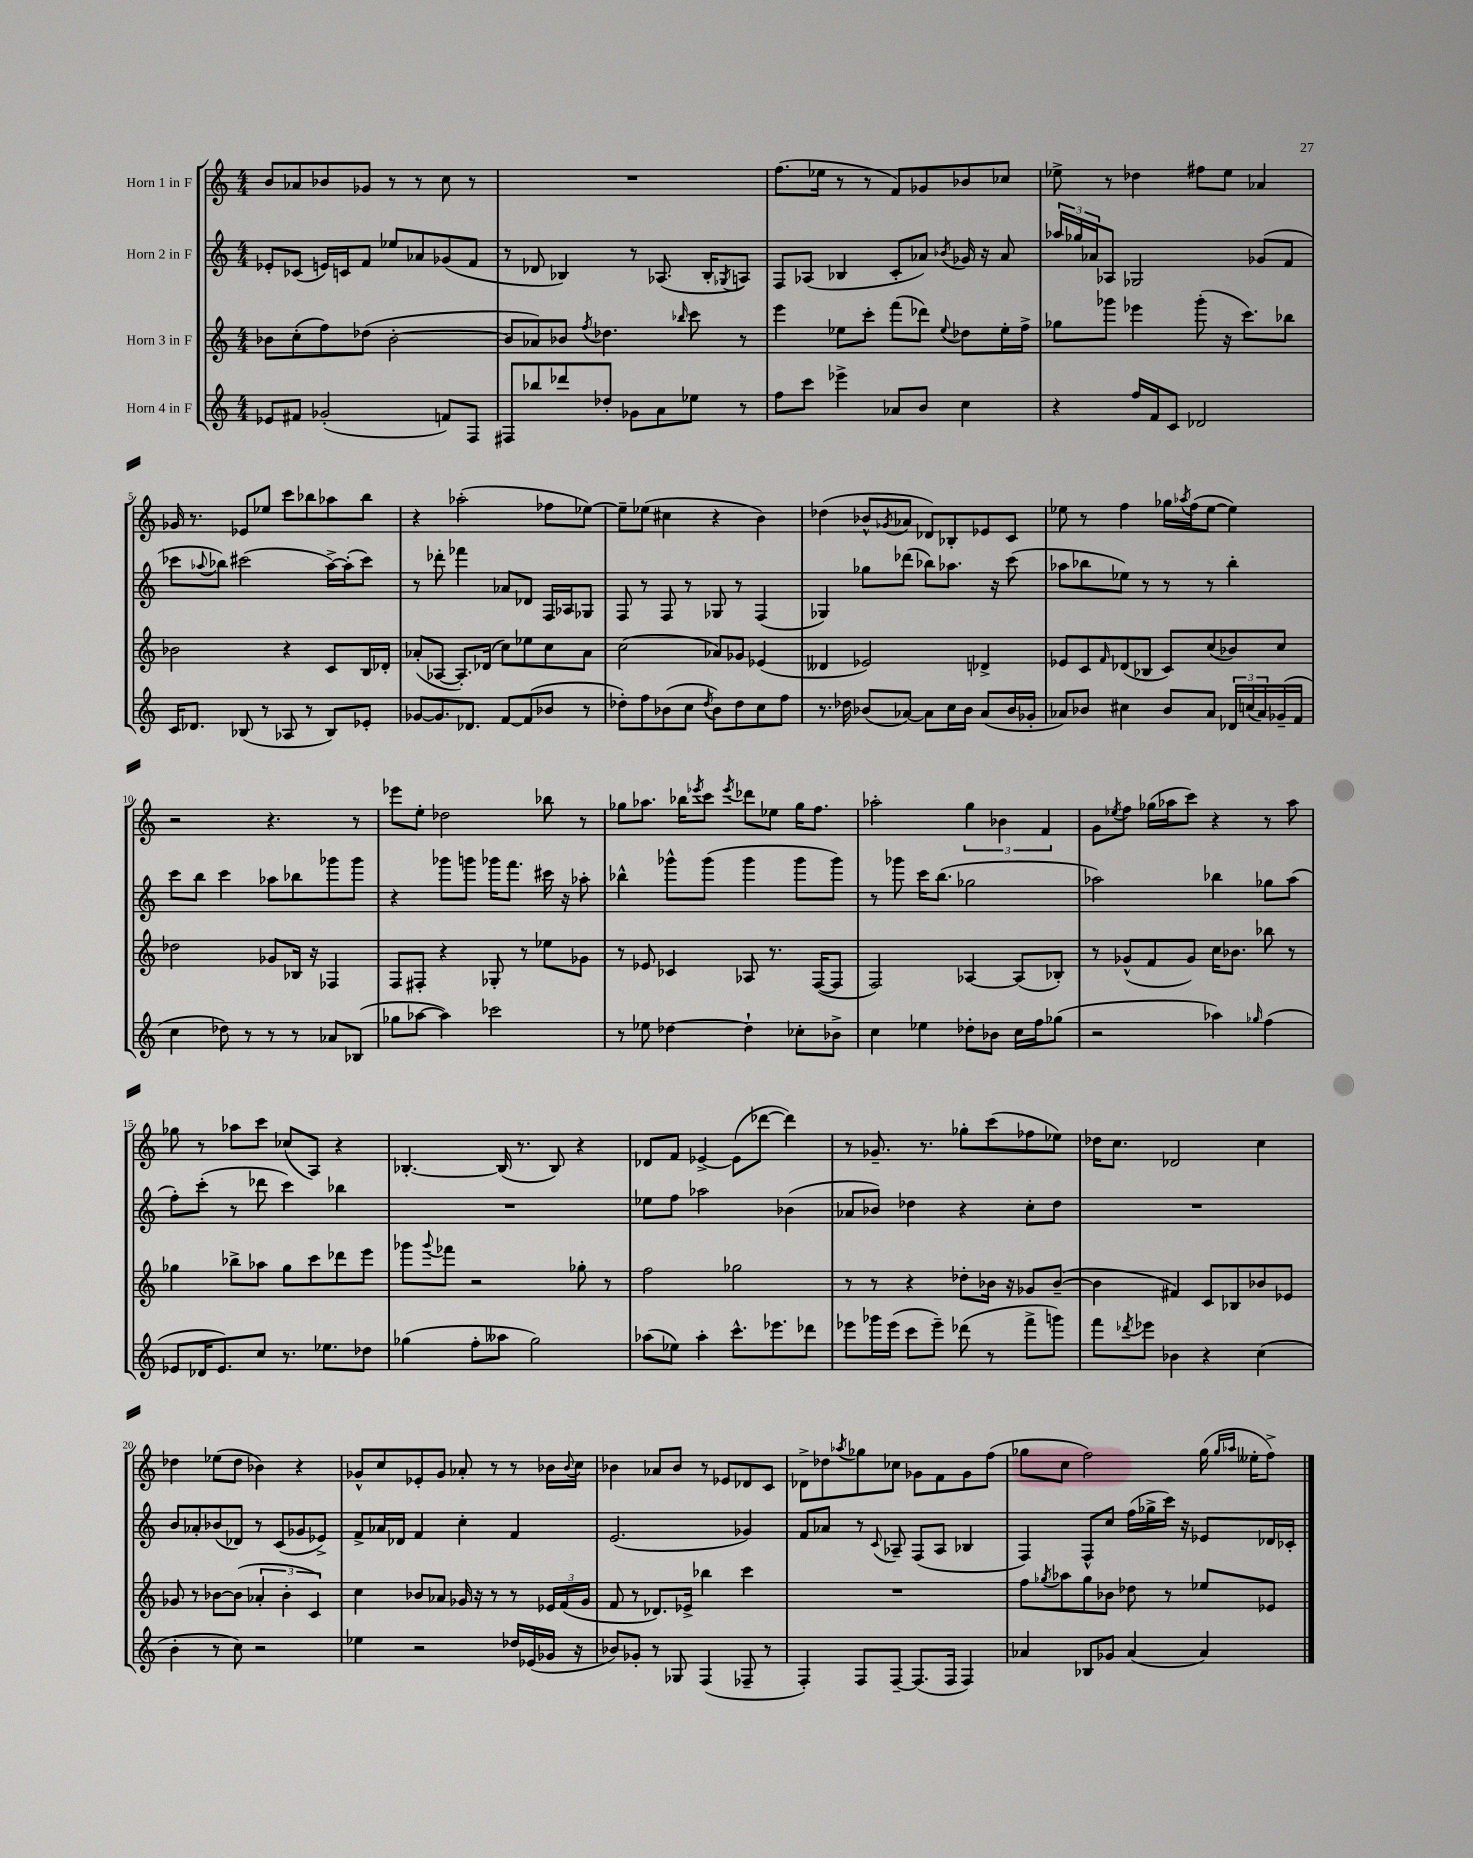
<<
\new StaffGroup <<
\new Staff = "s0" \with { instrumentName = "Horn 1 in F" } {
    \clef treble \key c \major \numericTimeSignature \time 4/4
    b'8 aes'8 bes'8 ges'8 r8 r8 c''8 r8 |
    R1 |
    f''8.( ees''16 r8 r8 f'8) ges'8 bes'8 ces''8 |
    ees''8-> r8 des''4 fis''8 ees''8 aes'4 |
    ges'16 r8. ees'8 ees''8 c'''8 bes''8 aes''8 bes''8 |
    r4 aes''2-.( fes''8 ees''8~) |
    ees''8-- ees''8( cis''4 r4 b'4) |
    des''4( bes'8-^ \acciaccatura { ges'8 } aes'8 des'8) bes8-. ees'8 c'8 |
    ees''8 r8 f''4 ges''16 \acciaccatura { aes''8 } f''16( ees''8~ ees''4) |
    r2 r4. r8 |
    ees'''8 e''8-. des''2 bes''8 r8 |
    ges''8 aes''8. bes''16 \acciaccatura { ees'''8 } c'''8 \acciaccatura { ees'''8 } des'''8 ees''8 ges''16 f''8. |
    aes''2-. \tuplet 3/2 { g''4 bes'4 f'4 } |
    g'8 \acciaccatura { ees''8 } f''8 ges''16( aes''16 c'''8) r4 r8 aes''8 |
    ges''8 r8 aes''8 c'''8 ces''8( a8) r4 |
    bes4.~-. bes16( r8. bes8) r4 |
    des'8 f'8 ees'4~-> ees'8( des'''8~ des'''4) |
    r8 ges'8.-- r8. ges''8-. c'''8( fes''8 ees''8) |
    des''16 c''8. des'2 c''4 |
    des''4 ees''8( des''8 bes'4) r4 |
    ges'8-^ c''8 ees'8-. ges'8 aes'8-. r8 r8 bes'16 \appoggiatura { bes'8 } c''16 |
    bes'4 aes'8 bes'8 r8 ees'8 des'8 c'8 |
    des'8-> des''8 \acciaccatura { aes''8 } ges''8 ces''8 ges'8 f'8 ges'8 f''8( |
    ges''8 c''8 f''2) ges''16( \grace { ges''16 aes''16 } eeses''16-. f''8->) \bar "|." |
}
\new Staff = "s1" \with { instrumentName = "Horn 2 in F" } {
    \clef treble \key c \major \numericTimeSignature \time 4/4
    ees'8-. ces'8( e'16) c'16 f'8 ees''8 aes'8 ges'8( f'8 |
    r8 des'8 bes4) r8 aes8.( bes16-. \acciaccatura { ges8 } a8) |
    f8 aes8( bes4 c'8-. aes'8) \acciaccatura { bes'8 } ges'16 r16 aes'8 |
    \tuplet 3/2 { aes''16 ges''16 aes'16 } aes8 ges2 ges'8( f'8 |
    ces'''8 \appoggiatura { aes''8 } bes''8) cis'''2( aes''16~->) aes''16-.( cis'''8) |
    r8 des'''8-. fes'''4 aes'8 des'8 f16 aes16 ges8 |
    f8 r8 f8 r8 ges8 r8 f4( |
    ges4) ges''8 des'''8( bes''8) aes''8. r16 c'''8( |
    aes''8 bes''8 ees''8) r8 r8 r8 bes''4-. |
    c'''8 b''8 c'''4 aes''8 bes''8 ges'''8 ges'''8 |
    r4 ges'''8 g'''8 ges'''16 f'''8. cis'''16 r16 aes''8-. |
    bes''4-^ ges'''8-^ ges'''8( ges'''4 ges'''8 ges'''8) |
    r8 ges'''8 c'''16 b''8.( ges''2 |
    aes''2) bes''4 ges''8 aes''8( |
    f''8-.) c'''8-.( r8 des'''8 c'''4) bes''4 |
    R1 |
    ees''8 f''8 aes''2 bes'4( |
    aes'8 bes'8) des''4 r4 c''8-. des''8 |
    R1 |
    b'8 aes'8-. bes'8( des'8) r8 c'8( ges'8 ees'8->) |
    f'8-> aes'16 des'16 f'4 c''4-. f'4 |
    e'2.( ges'4) |
    f'8 aes'8 r8 \appoggiatura { c'8 } aes8-- f8( aes8 bes4 |
    f4) f8-^ c''8 f''16( ges''16-> c'''16) r16 ees'8 des'16 ces'16-. \bar "|." |
}
\new Staff = "s2" \with { instrumentName = "Horn 3 in F" } {
    \clef treble \key c \major \numericTimeSignature \time 4/4
    bes'8 c''8-.( f''8) des''8( bes'2~-. |
    bes'8 aes'8) bes'8 \acciaccatura { f''8 } des''4. \grace { bes''16 } c'''8 r8 |
    e'''4 ees''8 c'''8-. f'''8( des'''8) \appoggiatura { ees''8 } des''8 ees''16-. f''16-> |
    ges''8 ges'''8 ees'''4 ges'''8-.( r16 c'''8.) bes''8 |
    bes'2 r4 c'8 b16 des'16-. |
    aes'8-.( aes8~ aes8.-.) des'16( c''8) ees''8 c''8 aes'8 |
    c''2( aes'8) ges'8 ees'4( |
    deses'4 ees'2) des'4-> |
    ees'8 c'8 \grace { f'16 } des'8( bes8 c'8) c''8( bes'8) c''8 |
    des''2 ges'8 bes16 r16 fes4 |
    f8 fis8-. r4 ges8-. r8 ees''8 ges'8 |
    r8 ees'8 ces'4 aes8 r8. f16~( f8 |
    f2) aes4~ aes8( bes8-.) |
    r8 ges'8-^( f'8 ges'8) c''16 bes'8. bes''8 r8 |
    ges''4 bes''8-> aes''8 ges''8 c'''8 des'''8 e'''8 |
    ges'''8 \appoggiatura { ges'''8 } fes'''8 r2 ges''8-. r8 |
    f''2 ges''2 |
    r8 r8 r4 des''8-. bes'16 r16 ges'8 bes'8~--( |
    bes'4 fis'4) c'8 bes8 bes'8 ees'8 |
    ges'8 r8 bes'8~ bes'8( \tuplet 3/2 { aes'4-. bes'4-. c'4) } |
    c''4 bes'8 aes'8 ges'16 r16 r8 r8 \tuplet 3/2 { ees'16 f'16( ges'16 } |
    f'8 r8 des'8.) ees'16-> bes''4 c'''4 |
    R1 |
    f''8 \acciaccatura { ges''8 } aes''8 ges''8 bes'8 des''8 r8 ees''8 ees'8 \bar "|." |
}
\new Staff = "s3" \with { instrumentName = "Horn 4 in F" } {
    \clef treble \key c \major \numericTimeSignature \time 4/4
    ees'8 fis'8 ges'2-.( f'8) f8 |
    fis8 bes''8 des'''8 des''8-. ges'8 a'8 ees''8 r8 |
    f''8 c'''8 ees'''4-> aes'8 b'8 c''4 |
    r4 f''16 f'16 c'8 des'2 |
    c'16 des'8. bes8( r8 aes8 r8 bes8) ees'8-. |
    ges'8~ ges'8. des'8. f'8~ f'8( bes'8 r8 |
    des''8-.) f''8 bes'8( c''8 \acciaccatura { des''8 } bes'8) des''8 c''8 f''8 |
    r8. des''16 bes'8( aes'8~) aes'8 c''16 bes'16 aes'8( bes'16 ges'16-. |
    aes'8) bes'8 cis''4 bes'8 aes'8 \tuplet 3/2 { des'16 c''16( aes'16) } ges'16--( f'16 |
    c''4 des''8) r8 r8 r8 aes'8 bes8( |
    ges''8 aes''8~ aes''4) ces'''2 |
    r8 ees''8 des''4~ des''4-! ces''8-. bes'8-> |
    c''4 ees''4 des''8-. bes'8 c''16 f''16 ges''8( |
    r2 aes''4) \grace { ges''16 } f''4( |
    ees'8 des'16 ees'8.) c''8 r8. ees''8. des''8 |
    ges''4( f''8-. aeses''8 ges''2) |
    aes''8( ees''8) aes''4-. c'''8.-^ ees'''8. des'''8 |
    ees'''8 ges'''16 ees'''16( c'''8 ees'''8--) des'''8( r8 f'''8-> g'''8) |
    f'''8 \acciaccatura { des'''8 } ees'''8 bes'4 r4 c''4( |
    b'4-. r8 c''8) r2 |
    ees''4 r2 des''16 ees'16( ges'16 r16 |
    bes'8) ges'8-. r8 ges8 f4( fes8-- r8 |
    f4-.) f8 f8~-- f8.( f16 f4) |
    aes'4 bes8 ges'8 aes'4( aes'4) \bar "|." |
}
>>
>>
